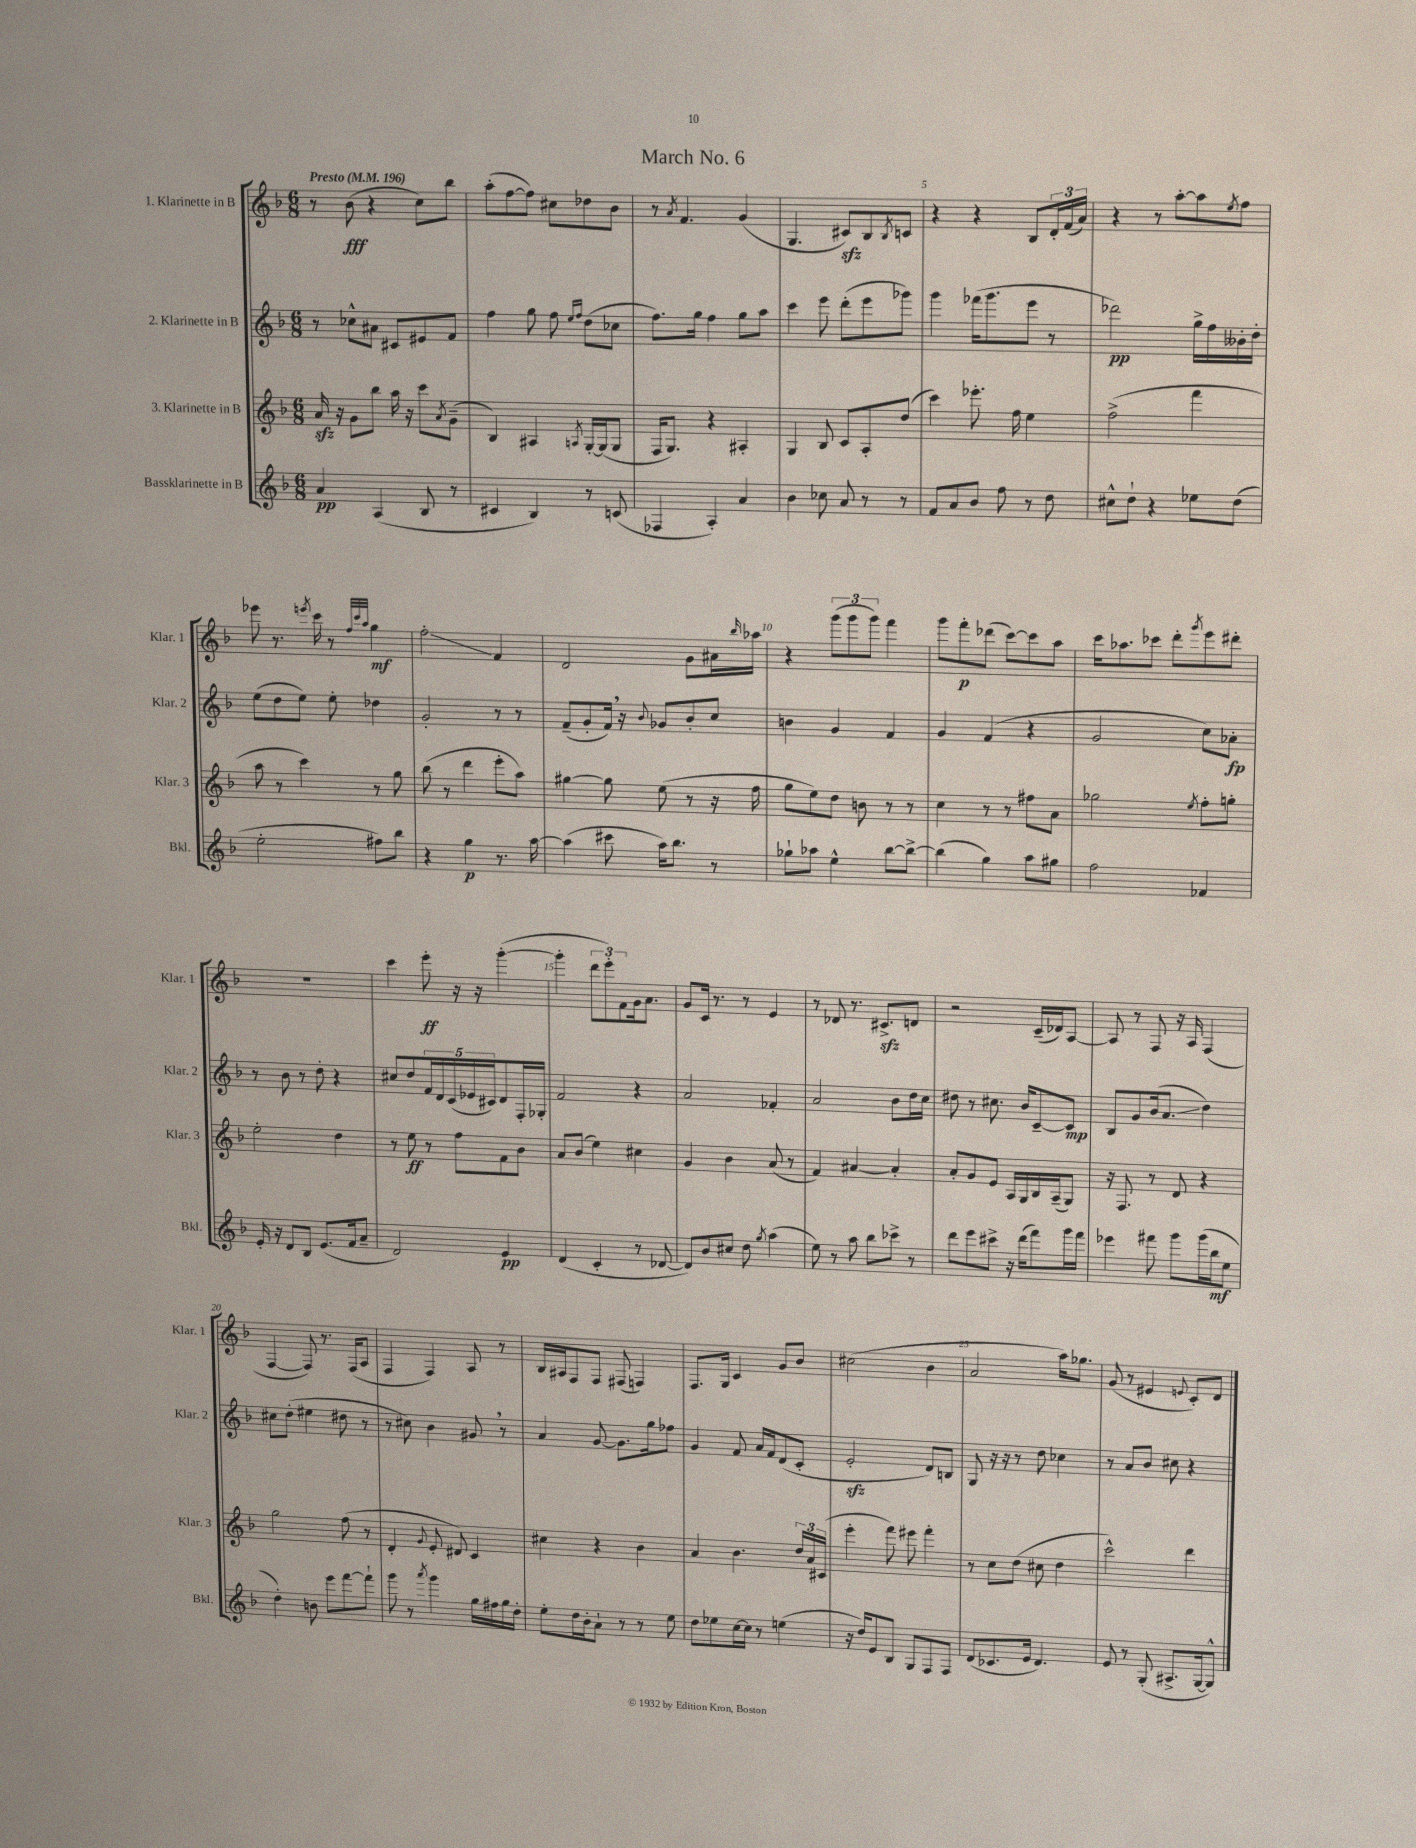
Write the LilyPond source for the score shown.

\header { title = "March No. 6" }
<<
\new StaffGroup <<
\new Staff = "s0" \with { instrumentName = "1. Klarinette in B" shortInstrumentName = "Klar. 1" } {
    \clef treble \key f \major \numericTimeSignature \time 6/8 \tempo "Presto" 4 = 196
    r8 bes'8\fff( r4 c''8) bes''8 |
    a''8-.( f''8~ f''8) cis''8 des''8 bes'8 |
    r8 \acciaccatura { a'8 } f'4. g'4( |
    g4. cis'8\sfz) bes8 \acciaccatura { bes8 } c'8 |
    r4 r4 bes8 \tuplet 3/2 { d'16-. f'16( a'16) } |
    r4 r8 a''8~-. a''8 \acciaccatura { e''8 } f''8 |
    ees'''8 r8. \acciaccatura { e'''8 } c'''16 r8 \grace { f''32 c'''32 a''32 } g''4\mf |
    f''2-.\glissando f'4 |
    d'2 g'8 ais'16 \grace { bes''16 } aes''16 |
    r4 \tuplet 3/2 { g'''8( g'''8 g'''8) } f'''4 |
    g'''8 f'''8-.\p des'''8( c'''8~) c'''8 a''8 |
    c'''16 aes''8. ces'''8 d'''8-. \acciaccatura { g'''8 } e'''8 dis'''8-. |
    R2. |
    c'''4 e'''8-.\ff r16 r16 g'''4~-.( |
    g'''4-. \tuplet 3/2 { d'''8 e'''8-.) f'8 } g'16 a'8. |
    g'8 c'16 r8. r8 e'4 |
    r8 des'8 r8. cis'8.->\sfz d'8 |
    r2 c'16--( des'16) a8~ |
    a8 r8 f8 r16 a16 f4( |
    f4~ f8) r8. f16( a8 |
    f4 f4) a8 r8 |
    bes16 ais16 f8 f8 fis8( f4) |
    f8. g16 c'4 g'8 bes'8 |
    cis''2( bes'4 |
    a'2 a''16) ges''8. |
    g'8( r8 eis'4 \appoggiatura { e'8 } c'8-.) d'8 \bar "|." |
}
\new Staff = "s1" \with { instrumentName = "2. Klarinette in B" shortInstrumentName = "Klar. 2" } {
    \clef treble \key f \major \numericTimeSignature \time 6/8
    r8 ces''8-^ ais'8 cis'8 eis'8 f'8 |
    f''4 g''8 f''8 \grace { e''16 f''16 } d''8( ces''8 |
    f''8.) g''16 f''4 g''8 a''8 |
    c'''4 e'''8 d'''8-.( e'''8 ges'''8) |
    g'''4 fes'''16( g'''8. e'''8 r8 |
    des'''2\pp) g''16-> f''16 beses'16-. d''16-. |
    e''8( d''8 e''8) e''8-. des''4 |
    g'2-. r8 r8 |
    f'8--( g'8-. f'16) \breathe r16 \appoggiatura { bes'8 } ges'8 bes'8-. c''8 |
    b'4 g'4 f'4 |
    g'4 f'4( r4 |
    g'2 c''8) aes'8-.\fp |
    r8 bes'8 r8 d''8-. r4 |
    cis''8 d''8 \tuplet 5/4 { f'16 d'16 c'16( ees'16 cis'16) } d'8 f16-. ges16-. |
    f'2 r4 |
    a'2 fes'4-. |
    a'2 bes'8 d''16 c''16 |
    dis''8 r8 cis''8. bes'16 c'8~-- c'8\mp |
    bes8 g'8 bes'16( a'8.\glissando d''4) |
    cis''8 d''8-.( eis''4 dis''8 r8 |
    r8 cis''8) bes'4 gis'8 \breathe r8 |
    a'4 g'8~ g'8. g''16 fes''8 |
    g'4 f'8 a'16 f'16 d'8( c'8-. |
    e'2-.\sfz d'8) b8 |
    g8 r16 r16 r8 d''8 ces''4 |
    r8 a'8 bes'8 cis''8 r4 \bar "|." |
}
\new Staff = "s2" \with { instrumentName = "3. Klarinette in B" shortInstrumentName = "Klar. 3" } {
    \clef treble \key f \major \numericTimeSignature \time 6/8
    a'16\sfz r16 g'8 bes''8 a''16 r16 c'''8 \acciaccatura { a'8 } g'8--( |
    bes4) ais4 \acciaccatura { a8 } g16~-. g16( g8 |
    f16 g8.) r4 ais4-. |
    g4 bes8 c'8 a8-. d''8( |
    c'''4) ees'''8.-. f''16 e''4 |
    f''2->( f'''4 |
    a''8 r8 c'''4) r8 g''8 |
    bes''8( r8 d'''4 e'''8-. a''8) |
    gis''4~ gis''8 e''8( r8 r16 f''16 |
    g''8 e''8) d''8 b'8 r8 r8 |
    c''4 r8 r8 fis''8 a'8 |
    ges''2 \acciaccatura { e''8 } f''8-. g''8-. |
    e''2-. d''4 |
    r8 e''8\ff r8 f''8 f'8 bes'8 |
    a'8 bes'8( e''4) cis''4 |
    g'4 bes'4 a'8( r8 |
    f'4) ais'4~ ais'4-. |
    a'8-. g'8 e'8 a16 g16 bes16 a16--( g8) |
    r16 f8. r8 d'8 r4 |
    g''2 f''8( r8 |
    d'4-. \appoggiatura { g'8 } e'8-. dis'8) c'4 |
    cis''4 r4 bes'4 |
    a'4 bes'4. \tuplet 3/2 { d''16 a'16 cis'16( } |
    e'''4-. f'''8) eis'''8 f'''4-. |
    r8 c''8 d''8( cis''8 d''4 |
    c'''2-^) d'''4 \bar "|." |
}
\new Staff = "s3" \with { instrumentName = "Bassklarinette in B" shortInstrumentName = "Bkl." } {
    \clef treble \key f \major \numericTimeSignature \time 6/8
    a'4\pp a4( bes8 r8 |
    cis'4 bes4) r8 c'8( |
    fes4 a4-.) a'4 |
    bes'4 ces''8 a'8 r8 r8 |
    f'8 a'8 bes'8 f''8 r8 d''8 |
    cis''8-^ d''8-! r4 ees''8 d''8( |
    e''2-. fis''8) bes''8 |
    r4 g''4\p r8. a''16~ |
    a''4( cis'''8 a''16) bes''8. r8 |
    ges''8-! aes''8 e''4-^ bes''8~ bes''8~-> |
    bes''4( g''4) a''8 gis''8 |
    f''2 fes'4 |
    e'16-. r16 d'8 bes8 e'8.( f'16 a'8-- |
    d'2) e'4\pp |
    d'4( c'4-. r8 des'8~ |
    des'8) bes'8 cis''8 d''8 \acciaccatura { g''8 } a''4( |
    e''8) r8 a''8 bes''8 ces'''8-> r8 |
    d'''8 e'''8 cis'''8-> r16 d'''16( f'''8) g'''16 f'''16 |
    ees'''4 fis'''8 g'''8 g'''16( bes''16\mf e''8 |
    d''4-.) b'8 e'''8 f'''8~ f'''8-! |
    g'''8 r8 \acciaccatura { a'''8 } g'''4 g''16 fis''16 g''16 d''16-. |
    e''8-. d''16 bes'16-. a'8-! r8 r8 e''8 |
    d''8 ees''8 c''16~ c''16 r8 e''4( |
    r16 d''16) e'8 bes8 g8 f8 f8 |
    d'8( ces'8. e'16 d'4.) |
    e'8 r8 g8-.( ais8.-> g16~ g8-^) \bar "|." |
}
>>
>>
\layout { \context { \Score \override BarNumber.break-visibility = ##(#f #t #t) barNumberVisibility = #(every-nth-bar-number-visible 5) } }
